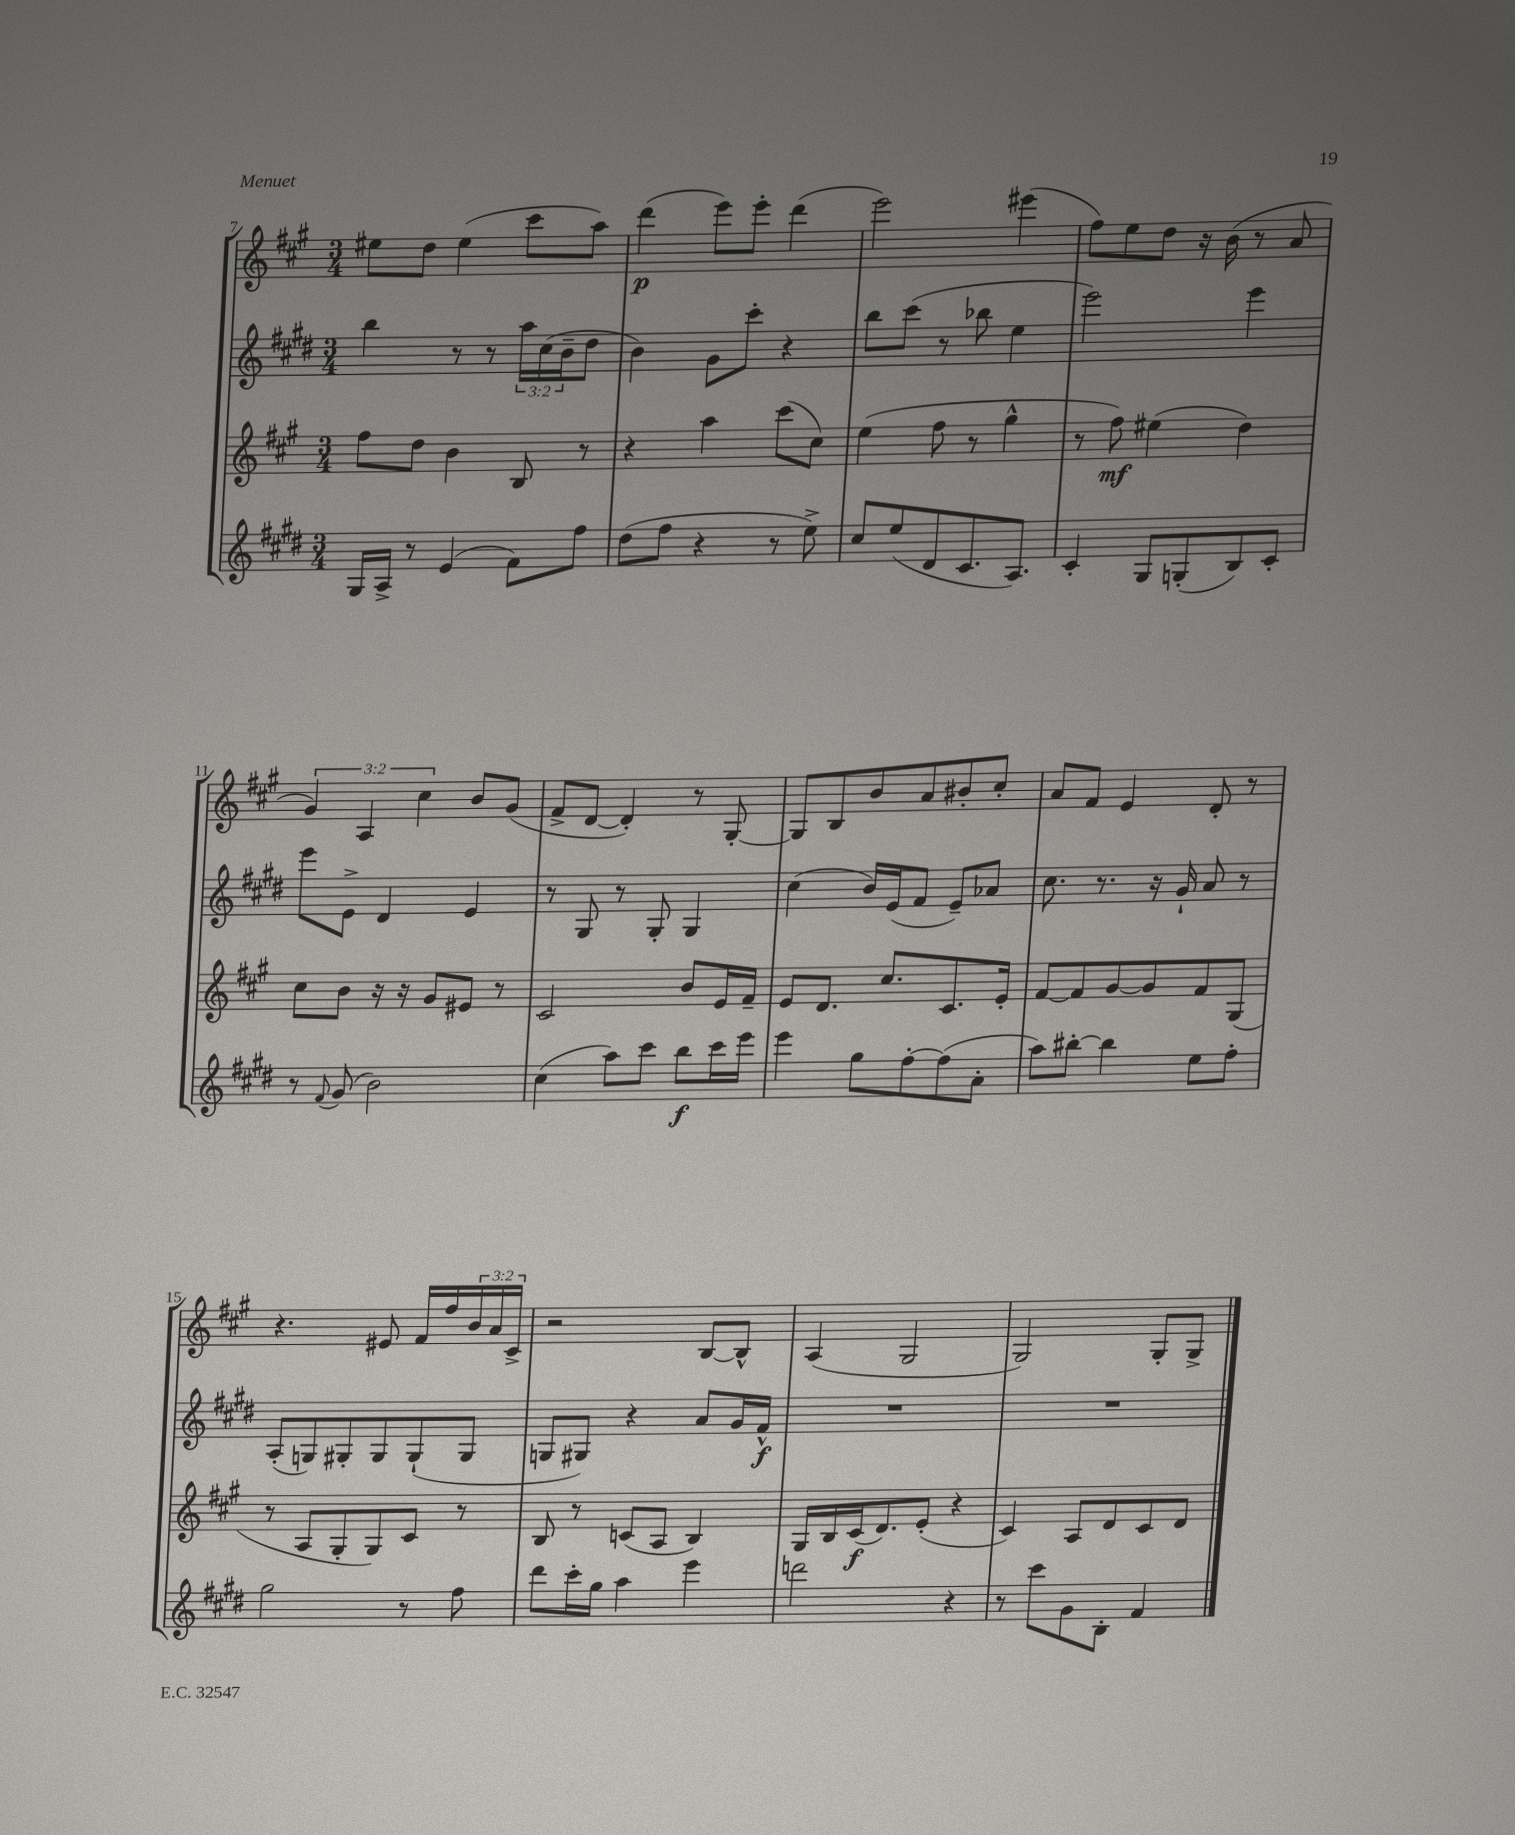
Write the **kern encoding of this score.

**kern	**kern	**kern	**kern
*staff4	*staff3	*staff2	*staff1
*clefG2	*clefG2	*clefG2	*clefG2
*k[f#c#g#d#]	*k[f#c#g#]	*k[f#c#g#d#]	*k[f#c#g#]
*M3/4	*M3/4	*M3/4	*M3/4
16G#	8ff#	4bb	8ee#
16A^	.	.	.
8r	8dd	.	8dd
(4e	4b	8r	(4ee#
.	.	8r	.
8f#)	8B	24aa	8ccc#
.	.	(24cc#	.
.	.	24b~	.
8ff#	8r	8dd#	8aa)
=	=	=	=
(8dd#	4r	4b)	(4ddd
8ff#	.	.	.
4r	4aa	8g#	8eee)
.	.	8ccc#'	8eee'
8r	(8ccc#	4r	(4ddd
8ee^)	8cc#)	.	.
=	=	=	=
8cc#	(4ee	8bb	2eee)
(8ee	.	(8ccc#	.
8d#	8ff#	8r	.
8.c#	8r	8bb-	.
.	4gg#^^	4ee	(4eee#
8.A)	.	.	.
=	=	=	=
4c#'	8r	2eee)	8ff#)
.	8ff#)	.	8ee
8G#	(4ee#	.	8dd
(8G'	.	.	16r
.	.	.	(16b
8B)	4dd)	4eee	8r
8c#'	.	.	8a
=	=	=	=
8r	8cc#	8eee	6g#)
8qqf#	.	.	.
(8g#	8b	8e^	.
.	.	.	6A
2b)	16r	4d#	.
.	16r	.	.
.	.	.	6cc#
.	8g#	.	.
.	8e#	4e	8b
.	8r	.	(8g#
=	=	=	=
(4cc#	2c#	8r	8f#^
.	.	8G#	[8d
8aa)	.	8r	4d'])
8ccc#	.	8G#'	.
8bb	8b	4G#	8r
16ccc#	16e	.	[8G#'
16eee	16f#~	.	.
=	=	=	=
4eee	8e	(4cc#	8G#]
.	8.d	.	8B
8gg#	.	16b)	8b
.	8.cc#	(16e	.
[8ff#'	.	8f#	8a
(8ff#]	8.c#	8e~)	8b#'
8a'	.	8a-	8cc#'
.	16e'	.	.
=	=	=	=
8aa)	[8f#	8.cc#	8a
[8bb#'	8f#]	.	8f#
.	.	8.r	.
4bb#]	[8g#	.	4e
.	8g#]	16r	.
.	.	16g#`	.
8ee	8f#	8a	8d'
8ff#'	(8G#	8r	8r
=	=	=	=
2gg#	8r	(8A'	4.r
.	8A	8G)	.
.	8G#'	8G#'	.
.	8G#)	8G#	8e#
8r	8c#	(8G#`	16f#
.	.	.	16ff#
8ff#	8r	8G#	24b
.	.	.	24a
.	.	.	24c#^
=	=	=	=
8ddd#	8B	8G	2r
16ccc#'	8r	8G#)	.
16gg#	.	.	.
4aa	(8c	4r	.
.	8A	.	.
4eee	4B)	8a	[8B
.	.	16g#	8B^^]
.	.	16f#^^	.
=	=	=	=
2ddd	16G#	2.r	(4A
.	16B	.	.
.	(16c#	.	.
.	8.d)	.	.
.	.	.	2G#
.	(8e'	.	.
4r	4r	.	.
=	=	=	=
8r	4c#)	2.r	2G#)
8ccc#	.	.	.
8g#	8A	.	.
8B'	8d	.	.
4f#	8c#	.	8G#'
.	8d	.	8G#^
==	==	==	==
*-	*-	*-	*-
